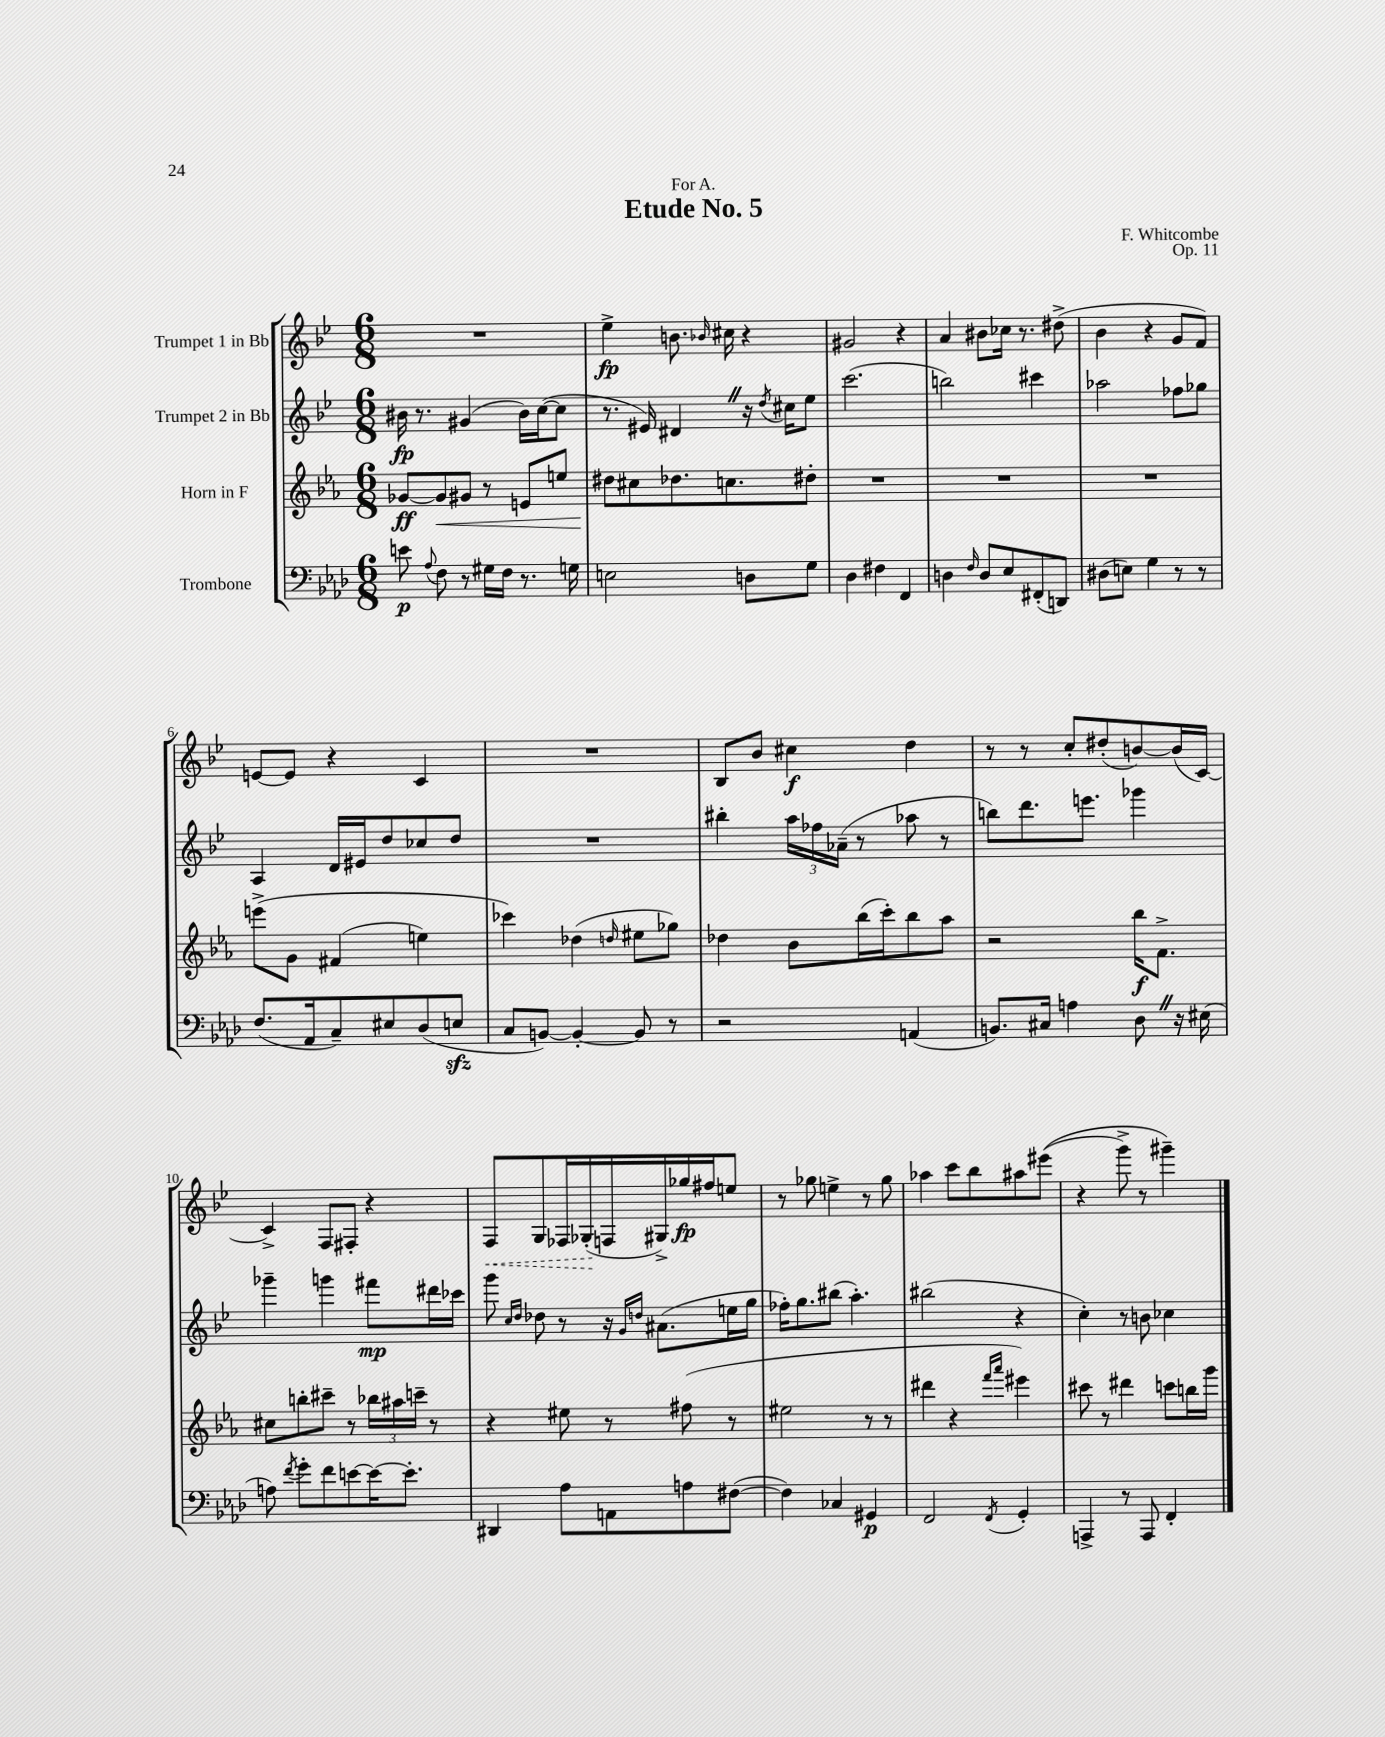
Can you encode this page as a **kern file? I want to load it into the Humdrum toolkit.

**kern	**dynam	**kern	**dynam	**kern	**dynam	**kern	**dynam
*part4	*part4	*part3	*part3	*part2	*part2	*part1	*part1
*staff4	*staff4	*staff3	*staff3	*staff2	*staff2	*staff1	*staff1
*I"Trombone	*	*I"Horn in F	*	*I"Trumpet 2 in Bb	*	*I"Trumpet 1 in Bb	*
*clefF4	*	*clefG2	*	*clefG2	*	*clefG2	*
*k[b-e-a-d-]	*	*k[b-e-a-]	*	*k[b-e-]	*	*k[b-e-]	*
*M6/8	*	*M6/8	*	*M6/8	*	*M6/8	*
=1	=1	=1	=1	=1	=1	=1	=1
8en\	p	[8g-X/L	ff	16b#X\	fp	2.r	.
.	.	.	.	8.r	.	.	.
8qqA-/	.	.	.	.	.	.	.
!	!	!	!LO:HP:b	!	!	!	!
8F\	.	8g-/]	<	.	.	.	.
8r	.	8g#X/J	.	(4g#X/	.	.	.
16G#X\LL	.	8r	.	.	.	.	.
16F\JJ	.	.	.	.	.	.	.
8.r	.	8en/L	.	16b#\LL)	.	.	.
.	.	.	.	([16cc\J	.	.	.
.	.	8een/J	.	8cc\J]	.	.	.
16Gn\	.	.	.	.	.	.	.
=2	=2	=2	=2	=2	=2	=2	=2
2En\	.	8dd#X\L	.	8.r	.	4ee-^\	fp
.	.	8cc#X\	[	.	.	.	.
.	.	.	.	16e#X/)	.	.	.
.	.	8.dd-X\	.	4d#XZ/	.	8.bn\	.
.	.	.	.	.	.	16qqb-X/	.
.	.	8.ccn\	.	.	.	16cc#X\	.
8Dn\L	.	.	.	16r	.	4r	.
.	.	.	.	8qdd/	.	.	.
.	.	.	.	16cc#X\KL	.	.	.
8G\J	.	8dd#X'\J	.	8ee-\J	.	.	.
=3	=3	=3	=3	=3	=3	=3	=3
4D-\	.	2.r	.	(2.ccc\	.	2g#X/	.
4F#X\	.	.	.	.	.	.	.
4FF/	.	.	.	.	.	4r	.
=4	=4	=4	=4	=4	=4	=4	=4
4Dn\	.	2.r	.	2bbn\)	.	4a/	.
16qqF/	.	.	.	.	.	.	.
8D/L	.	.	.	.	.	8b#X\L	.
8E-/	.	.	.	.	.	16cc-X\Jk	.
.	.	.	.	.	.	8.r	.
(8FF#X'/	.	.	.	4ccc#X\	.	.	.
8DDn/J)	.	.	.	.	.	(8dd#X^\	.
=5	=5	=5	=5	=5	=5	=5	=5
(8D#X\L	.	2.r	.	2aa-X\	.	4b-\	.
8En\J)	.	.	.	.	.	.	.
4G\	.	.	.	.	.	4r	.
8r	.	.	.	8ff-X\L	.	8g/L	.
8r	.	.	.	8gg-X\J	.	8f/J)	.
!!LO:LB:g=z
=6	=6	=6	=6	=6	=6	=6	=6
(8.F/L	.	(8eeen^\L	.	4A/	.	[8en/L	.
.	.	8g\J	.	.	.	8e/J]	.
16AA-/k	.	.	.	.	.	.	.
8C~/)	.	(4f#X/	.	16d/LL	.	4r	.
.	.	.	.	16e#X/J	.	.	.
8E#X/	.	.	.	8dd/	.	.	.
(8D-/	.	4een\)	.	8cc-X/	.	4c/	.
8Enzz/J	.	.	.	8dd/J	.	.	.
=7	=7	=7	=7	=7	=7	=7	=7
8C/L	.	4ccc-X\)	.	2.r	.	2.r	.
[8BBn/J)	.	.	.	.	.	.	.
4BB'/_	.	(4dd-X\	.	.	.	.	.
.	.	16qqddn/	.	.	.	.	.
8BB/]	.	8ee#X\L	.	.	.	.	.
8r	.	8gg-X\J)	.	.	.	.	.
=8	=8	=8	=8	=8	=8	=8	=8
2r	.	4dd-X\	.	4bb#X'\	.	8B-/L	.
.	.	.	.	.	.	8b-/J	.
.	.	8b-\L	.	24aa\LL	.	4cc#X\	f
.	.	.	.	24ff-X\	.	.	.
.	.	.	.	(24a-X~\JJ	.	.	.
.	.	(16bb-\L	.	8r	.	.	.
.	.	16ccc'\J)	.	.	.	.	.
(4AAn/	.	8bb-\	.	8aa-X\	.	4dd\	.
.	.	8aa-\J	.	8r	.	.	.
=9	=9	=9	=9	=9	=9	=9	=9
8.BBn/L)	.	2r	.	8bbn\L)	.	8r	.
.	.	.	.	8.ddd\	.	8r	.
16C#X/Jk	.	.	.	.	.	.	.
4An\	.	.	.	.	.	8cc'/L	.
.	.	.	.	8.eeen\J	.	.	.
.	.	.	.	.	.	(8dd#X'/	.
8D-Z\	.	16bb-\KL	f	4ggg-X\	.	[8bn/)	.
.	.	8.f^\J	.	.	.	.	.
16r	.	.	.	.	.	(16b/L]	.
(16E#X\	.	.	.	.	.	[16c/JJ)	.
!!LO:LB:g=z
=10	=10	=10	=10	=10	=10	=10	=10
8An\)	.	8cc#X\L	.	4ggg-X~\	.	4c^/]	.
8qf/	.	.	.	.	.	.	.
8g'\L	.	8bbn'\	.	.	.	.	.
8f\	.	8ccc#X~\J	.	4gggn\	.	8F/L	.
[8en\	.	8r	.	.	.	8F#X'/J	.
16e\K_	.	24bb-X\LL	.	8fff#X\L	mp	4r	.
.	.	24aa#X\	.	.	.	.	.
8.e'\J]	.	.	.	.	.	.	.
.	.	24cccn~\JJ	.	.	.	.	.
.	.	8r	.	16ddd#X\L	.	.	.
.	.	.	.	16ccc-X\JJ	.	.	.
=11	=11	=11	=11	=11	=11	=11	=11
!	!	!	!	!	!	!	!LO:HP:b
4DD#X/	.	4r	.	8ggg\	.	8F/L	<
.	.	.	.	16qqcc/LL	.	.	.
.	.	.	.	16qqdd/JJ	.	.	.
.	.	.	.	8dd-X\	.	8G/	.
8A-\L	.	8ee#X\	.	8r	.	16F-X/L	.
.	.	.	.	.	.	(16G-X'/	.
8AAn\	.	8r	.	16r	.	16Fn/	[
.	.	.	.	16qqg/LL	.	.	.
.	.	.	.	16qqddn/JJ	.	.	.
.	.	.	.	(8.a#X\L	.	16G#X^/)	.
8An\	.	(8ff#X\	.	.	.	16gg-X/	fp
.	.	.	.	.	.	16ff#X/J	.
([8F#X\J	.	8r	.	16een\L	.	8een/J	.
.	.	.	.	16gg\JJ	.	.	.
=12	=12	=12	=12	=12	=12	=12	=12
4F#\])	.	2ee#X\	.	16ff-X'\KL)	.	8r	.
.	.	.	.	8.gg\	.	.	.
.	.	.	.	.	.	8gg-X\	.
4C-X/	.	.	.	(8bb#X\J	.	4een^\	.
.	.	.	.	4.aa'\)	.	.	.
4GG#X/	p	8r	.	.	.	8r	.
.	.	8r	.	.	.	8gg-\	.
=13	=13	=13	=13	=13	=13	=13	=13
2FF/	.	4ddd#X\	.	(2bb#X\	.	4aa-X\	.
.	.	4r	.	.	.	8ccc\L	.
.	.	.	.	.	.	8bb-\	.
.	.	16qqfff/LL	.	.	.	.	.
8qFF/	.	16qqaaa-/JJ	.	.	.	.	.
4GG'/	.	4eee#X\)	.	4r	.	8aa#X\	.
.	.	.	.	.	.	((8eee#X\J	.
=14	=14	=14	=14	=14	=14	=14	=14
4AAAn^/	.	8ccc#X\	.	4cc'\)	.	4r	.
.	.	8r	.	.	.	.	.
8r	.	4ddd#X\	.	8r	.	8ggg^\)	.
8AAA/	.	.	.	8bn\	.	8r	.
4FF'/	.	8cccn\L	.	4cc-X\	.	4ggg#X~\)	.
.	.	16bbn\L	.	.	.	.	.
.	.	16ggg\JJ	.	.	.	.	.
==	==	==	==	==	==	==	==
*-	*-	*-	*-	*-	*-	*-	*-
